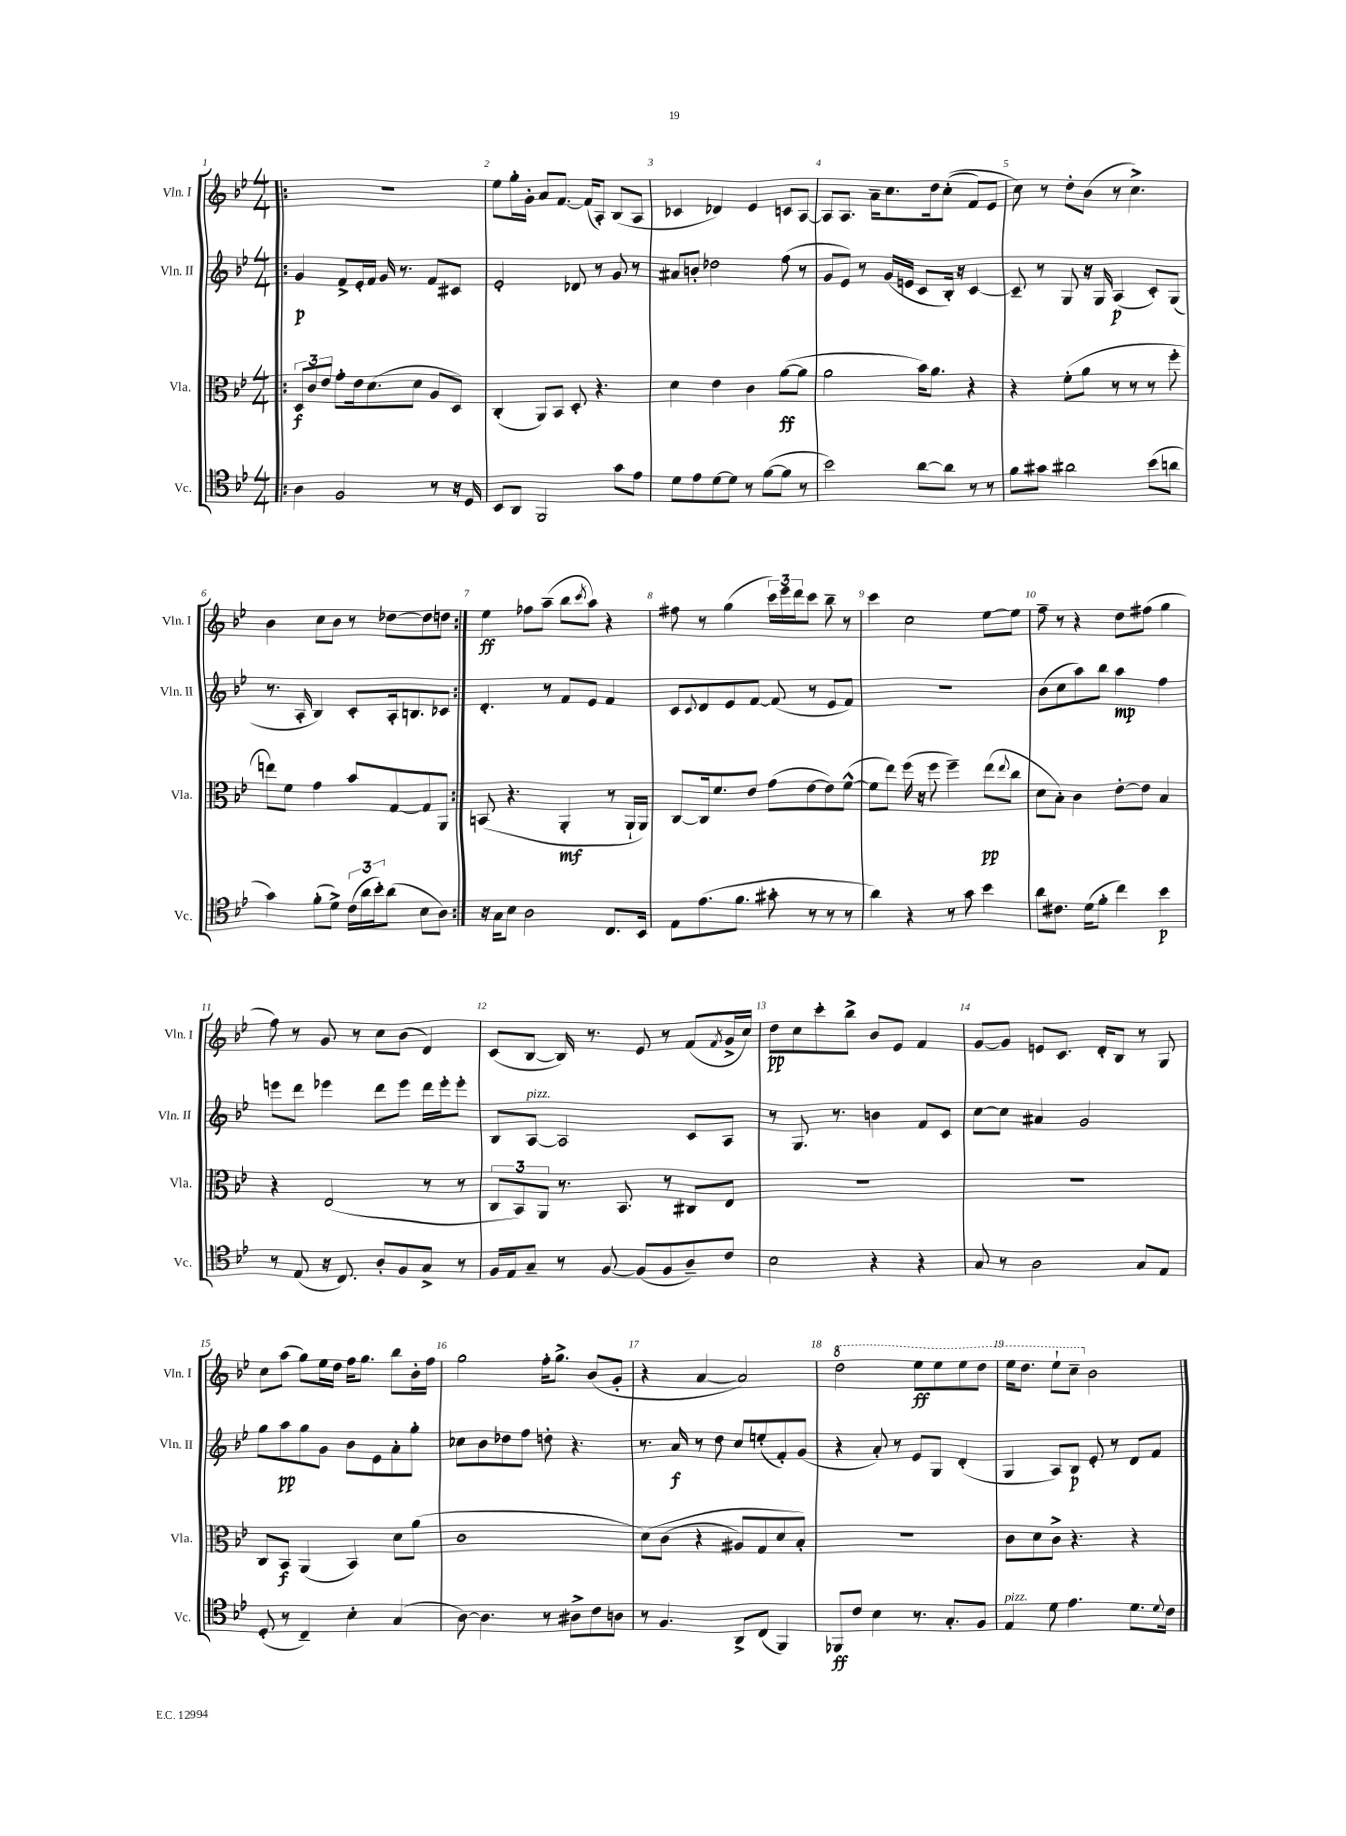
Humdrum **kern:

**kern	**kern	**kern	**kern
*staff4	*staff3	*staff2	*staff1
*clefC4	*clefC3	*clefG2	*clefG2
*k[b-e-]	*k[b-e-]	*k[b-e-]	*k[b-e-]
*M4/4	*M4/4	*M4/4	*M4/4
=!|:	=!|:	=!|:	=!|:
4A	12D	4g	1r
.	12c	.	.
.	12e-	.	.
2F	8g'	8f^	.
.	16e-	16e-'	.
.	(8.d	16f	.
.	.	16g	.
.	.	8.r	.
.	8d	.	.
8r	8A	8f	.
16r	8D)	8c#	.
16D	.	.	.
=	=	=	=
8BB-	(4C'	2e-'	8ee-
8AA	.	.	16gg'
.	.	.	16g'
2FF	8AA)	.	8a
.	8BB-	.	[8.f
.	8D'	8d-	.
.	.	.	(16f]
.	4.r	8r	8A')
8g	.	8g	(8B-
8e-	.	8r	8A
=	=	=	=
8d	4d	8a#	4c-
8e-	.	8b'	.
[8d	4e-	2dd-	4d-)
8d]	.	.	.
8r	4c	.	4e-
([8f	.	.	.
8f]	([8a	(8ff	8c
8r	8a]	8r	[8A
=	=	=	=
2b-)	2a	8g	8A]
.	.	8e-)	8.A
.	.	8r	.
.	.	.	16a~
.	.	(16g	8.cc
.	.	16e	.
[8a	16b-)	8c	.
.	8.a	.	16dd
8a]	.	16B-')	&((8cc'
.	.	16r	.
8r	4r	[4c	8f)
8r	.	.	8e-
=	=	=	=
8f	4r	8c~]	8cc&)
8g#	.	8r	8r
2a#	(8f'	8G	8dd'
.	8a	16r	(8b-
.	.	16G	.
.	8r	(4A	8r
.	8r	.	4.cc^)
(8b-	8r	8c')	.
8a	8ff'	(8G	.
=	=	=	=
4g)	8ee)	8.r	4b-
.	8f	.	.
.	.	16A'	.
(8f'	4g	4B-)	8cc
8d^)	.	.	8b-
(24c	8b-	8c'	8r
24a	.	.	.
24b-')	.	.	.
(8a	[8G	16A'	[8dd-
.	.	8.B	.
8B-	8G]	.	8dd-]
8A)	8AA	8c-	8dd
=:|!	=:|!	=:|!	=:|!
16r	(8BB	4.d'	4ee-
16G	.	.	.
8B-	4.r	.	.
2A	.	.	8ff-
.	.	8r	(8aa~
.	4AA'	8f	8bb-
.	.	.	8qccc
.	.	8e-	8aa)
8.C	8r	4f	4r
.	16AA`	.	.
16BB-	16AA)	.	.
=	=	=	=
8E-	[8C	8c	8ff#
.	.	8qqc	.
(8.e-	16C]	8d	8r
.	8.f	.	.
.	.	8e-	(4gg
8.f	.	.	.
.	8e-	[8f	.
8g#'	(8g	(8f]	24ccc)
.	.	.	24eee-
.	.	.	24ddd
8r	[8e-	8r	8ccc
8r	8e-])	8e-	8bb-~
8r	([8f^^	8f)	8r
=	=	=	=
4a)	8f]	1r	4ccc
.	8ee-)	.	.
4r	(16ff	.	2cc
.	16r	.	.
.	8ff	.	.
8r	4ff~)	.	.
8g	.	.	.
4b-	(8ee-	.	[8ee-
.	8qqee-	.	.
.	8cc	.	8ee-]
=	=	=	=
8a	8d	(8b-	8ff~
8.c#	8B-')	8cc	8r
.	4c	8aa)	4r
(16d	.	.	.
8f'	.	8bb-	.
4cc)	[8e-'	4aa	8dd
.	8e-]	.	(8ff#
4b-	4B-	4ff	4gg
=	=	=	=
8r	4r	8eee	8ff)
(8E-	.	8ddd	8r
16r	(2E-	4eee-	8g
8.C)	.	.	.
.	.	.	8r
8A'	.	8ddd	8cc
8F	.	8eee-	(8b-
8G^	8r	16ddd	4d)
.	.	16eee-'	.
8r	8r	8eee-'	.
=	=	=	=
16F	12C	8B-	(8c
16E-	.	.	.
.	12BB-)	.	.
8G~	.	[8A	[8B-
.	12AA	.	.
8r	8.r	2A]	16B-])
.	.	.	8.r
[8F	.	.	.
.	8.BB-	.	.
(8F]	.	.	8e-
8F	8r	.	8r
8A~)	8C#	8c	(8f
.	.	.	8qf
8c	8E-	8A	16g^
.	.	.	16cc)
=	=	=	=
2B-	1r	8r	8dd
.	.	8.G	8cc
.	.	.	8ccc'
.	.	8.r	.
.	.	.	8bb-^
4r	.	4b	8b-
.	.	.	8e-
4r	.	8f	4f
.	.	8c	.
=	=	=	=
8G	1r	[8cc	[8g
8r	.	8cc]	8g]
2A	.	4a#	8e
.	.	.	8.c
.	.	2g	.
.	.	.	16d'
.	.	.	8B-
8G	.	.	8r
8E-	.	.	8G
=	=	=	=
(8D'	8C	8gg	8cc
8r	8BB-	8aa	(8aa
4C~)	(4AA	8gg	8gg)
.	.	8g	16ee-
.	.	.	16dd
4B-'	4BB-)	8b-	16ff
.	.	.	8.gg
.	.	8e-	.
(4G	8d	8a'	8bb-
.	(8a	8gg'	16b-'
.	.	.	16ff
=	=	=	=
[8A)	1c	8cc-	2gg
4.A]	.	8b-	.
.	.	8dd-	.
.	.	8ff	.
8r	.	8dd'	16ff'
.	.	.	8.gg^
8A#^	.	4.r	.
8c	.	.	(8b-
8A	.	.	8g'
=	=	=	=
8r	&(8d)	8.r	4r
4.F	(8c	.	.
.	.	16a	.
.	4r	8r	[4a
.	.	8dd	.
8AA^	8A#)	8cc	2a])
(8C	8G	(8ee'	.
4FF)	8d	8f')	.
.	8B-'&)	(8g	.
=	=	=	=
8FF-	1r	4r	2ddd
8c	.	.	.
4B-	.	8a')	.
.	.	8r	.
8.r	.	8e-	8eee-
.	.	8G	8eee-
8.G'	.	.	.
.	.	(4d'	8eee-
8F	.	.	8ddd
=	=	=	=
4E-	8c	4G	16eee-
.	.	.	8.ddd
.	8d	.	.
8d	8c^	8A)	8eee-`
4.e-	4.r	8B-	8ccc~
.	.	8e-'	2b-
.	.	8r	.
8.d	4r	8d	.
.	.	8f	.
8qqd	.	.	.
16c	.	.	.
==	==	==	==
*-	*-	*-	*-
